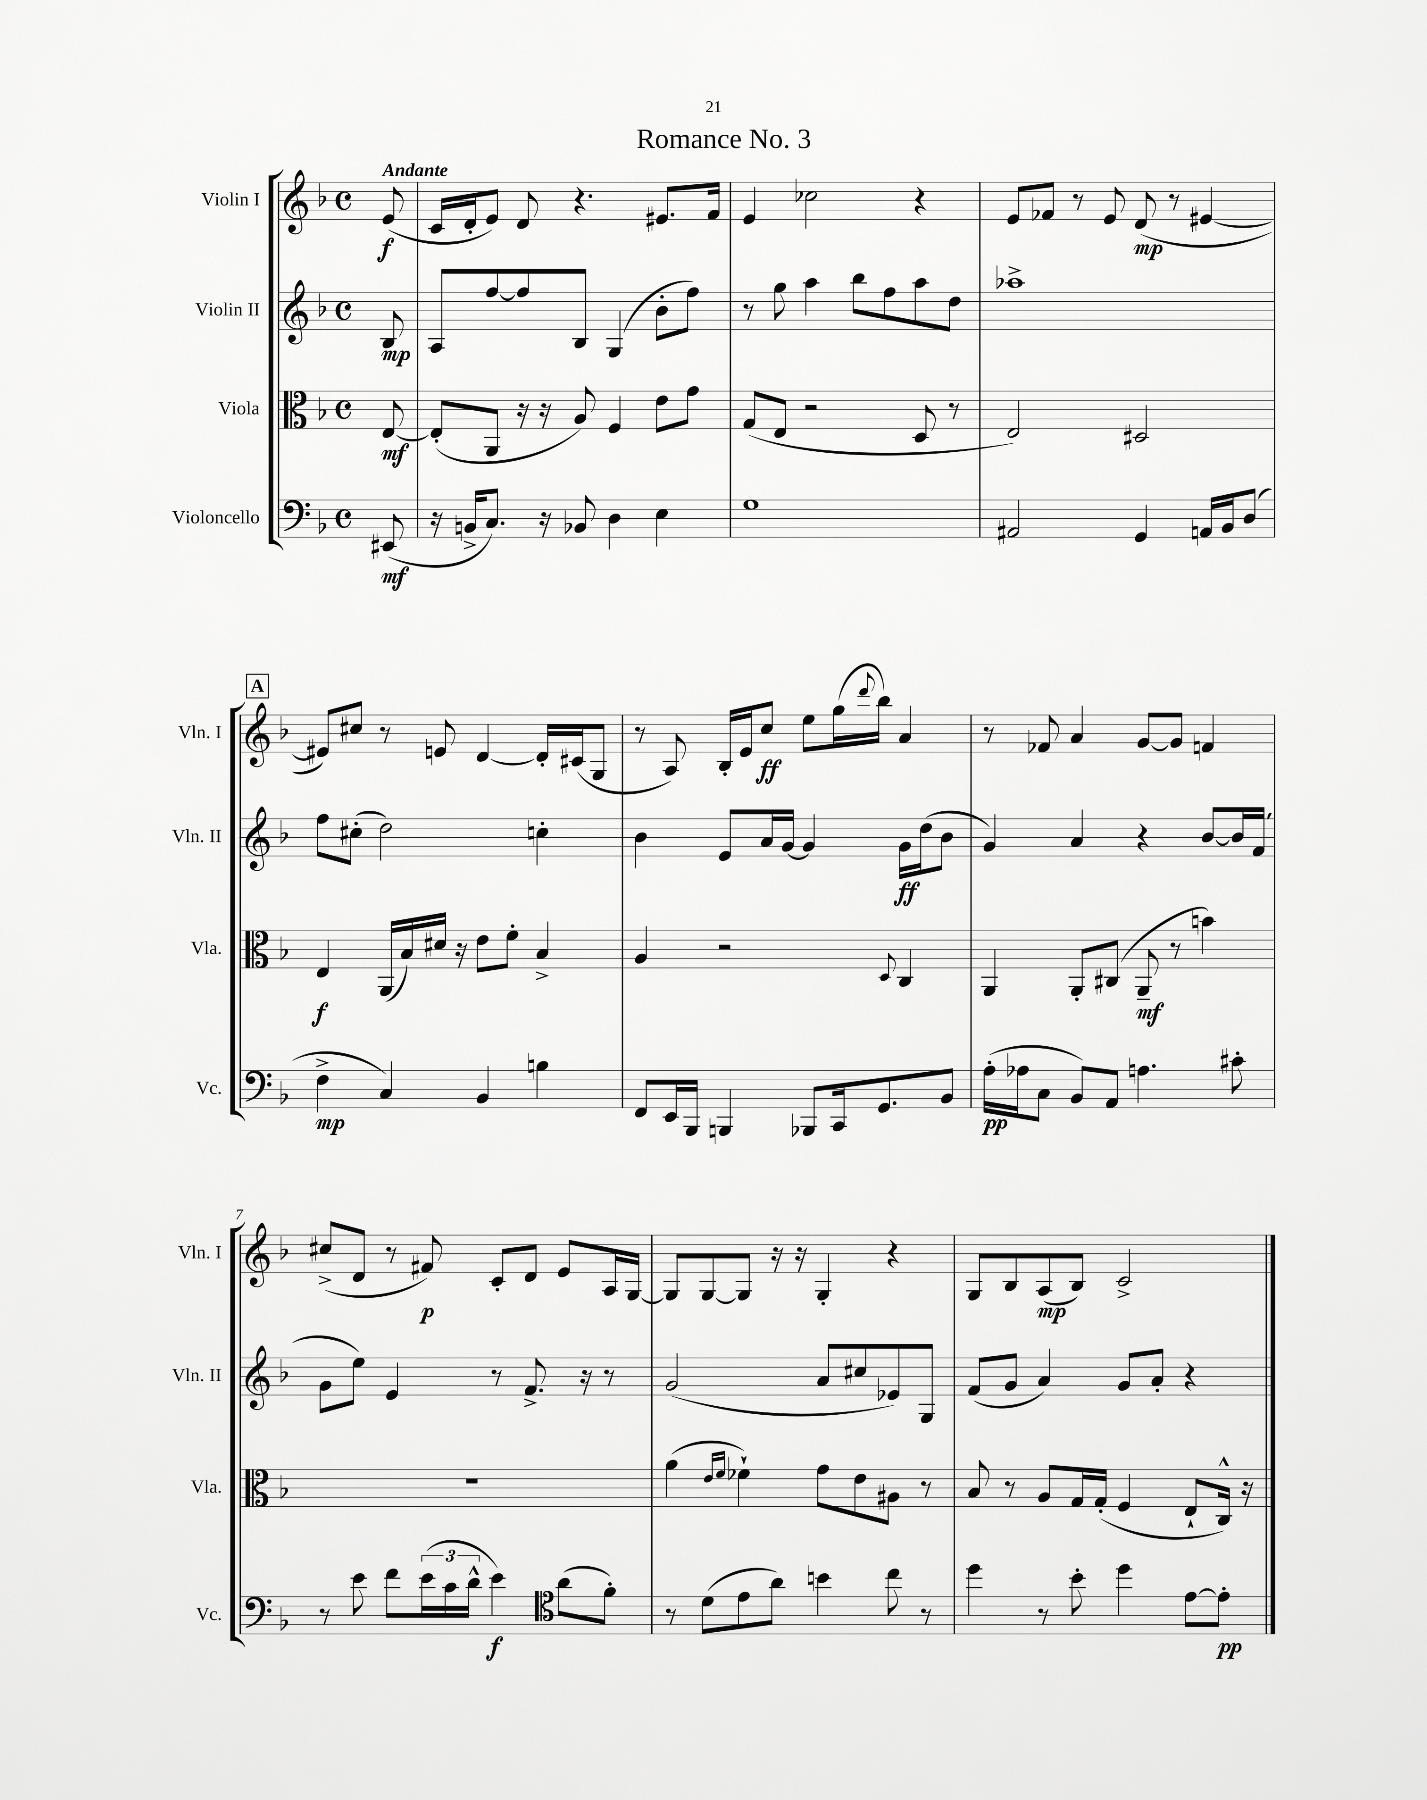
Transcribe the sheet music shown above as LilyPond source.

\header { title = "Romance No. 3" }
<<
\new StaffGroup <<
\new Staff = "s0" \with { instrumentName = "Violin I" shortInstrumentName = "Vln. I" } {
    \clef treble \key f \major \defaultTimeSignature \time 4/4 \partial 8 \tempo "Andante"
    e'8\f( |
    c'16 d'16-. e'8) d'8 r4. eis'8. f'16 |
    e'4 ces''2 r4 |
    e'8 fes'8 r8 e'8 d'8\mp( r8 eis'4~ |
    \mark \markup { \box "A" } eis'8) cis''8 r8 e'8 d'4~ d'16-. cis'16( g8 |
    r8 a8) bes16-. e'16 c''8\ff e''8 g''16( \appoggiatura { d'''8 } bes''16) a'4 |
    r8 fes'8 a'4 g'8~ g'8 f'4 |
    cis''8->( d'8 r8 fis'8\p) c'8-. d'8 e'8 a16 g16~ |
    g8 g8~ g8 r16 r16 g4-. r4 |
    g8 bes8 a8\mp( bes8) c'2-> \bar "|." |
}
\new Staff = "s1" \with { instrumentName = "Violin II" shortInstrumentName = "Vln. II" } {
    \clef treble \key f \major \defaultTimeSignature \time 4/4 \partial 8
    bes8\mp |
    a8 f''8~ f''8 bes8 g4( bes'8-. f''8) |
    r8 g''8 a''4 bes''8 f''8 a''8 d''8 |
    aes''1-> |
    \mark \markup { \box "A" } f''8 cis''8-.( d''2) c''4-. |
    bes'4 e'8 a'16 g'16~ g'4 g'16\ff d''16( bes'8 |
    g'4) a'4 r4 bes'8~ bes'16 f'16( |
    g'8 e''8) e'4 r8 f'8.-> r16 r8 |
    g'2( a'8 cis''8 ees'8) g8 |
    f'8( g'8 a'4) g'8 a'8-. r4 \bar "|." |
}
\new Staff = "s2" \with { instrumentName = "Viola" shortInstrumentName = "Vla." } {
    \clef alto \key f \major \defaultTimeSignature \time 4/4 \partial 8
    e8~\mf |
    e8-.( a,8 r16 r16 a8) f4 e'8 g'8 |
    g8( e8 r2 d8 r8 |
    e2) dis2 |
    \mark \markup { \box "A" } e4\f a,16( bes16) dis'16 r16 e'8 f'8-. bes4-> |
    a4 r2 \appoggiatura { d8 } c4 |
    a,4 a,8-. cis8( a,8--\mf r8 b'4) |
    R1 |
    a'4( \grace { e'16 f'16 } fes'4-!) g'8 e'8 ais8 r8 |
    bes8 r8 a8 g16 g16-.( f4 e8-! c16-^) r16 \bar "|." |
}
\new Staff = "s3" \with { instrumentName = "Violoncello" shortInstrumentName = "Vc." } {
    \clef bass \key f \major \defaultTimeSignature \time 4/4 \partial 8
    eis,8\mf( |
    r16 b,16-> c8.) r16 bes,8 d4 e4 |
    g1 |
    ais,2 g,4 a,16 bes,16 d8( |
    \mark \markup { \box "A" } f4->\mp c4) bes,4 b4 |
    f,8 e,16 bes,,16 b,,4 bes,,8 c,16 g,8. bes,8 |
    a16-.\pp( aes16 c8 bes,8) a,8 a4. cis'8-. |
    r8 e'8 f'8 \tuplet 3/2 { e'16( c'16 d'16-^ } e'4\f) \clef tenor a'8( f'8-.) |
    r8 d'8( e'8 a'8) b'4 c''8 r8 |
    d''4 r8 bes'8-. d''4 e'8~ e'8-.\pp \bar "|." |
}
>>
>>
